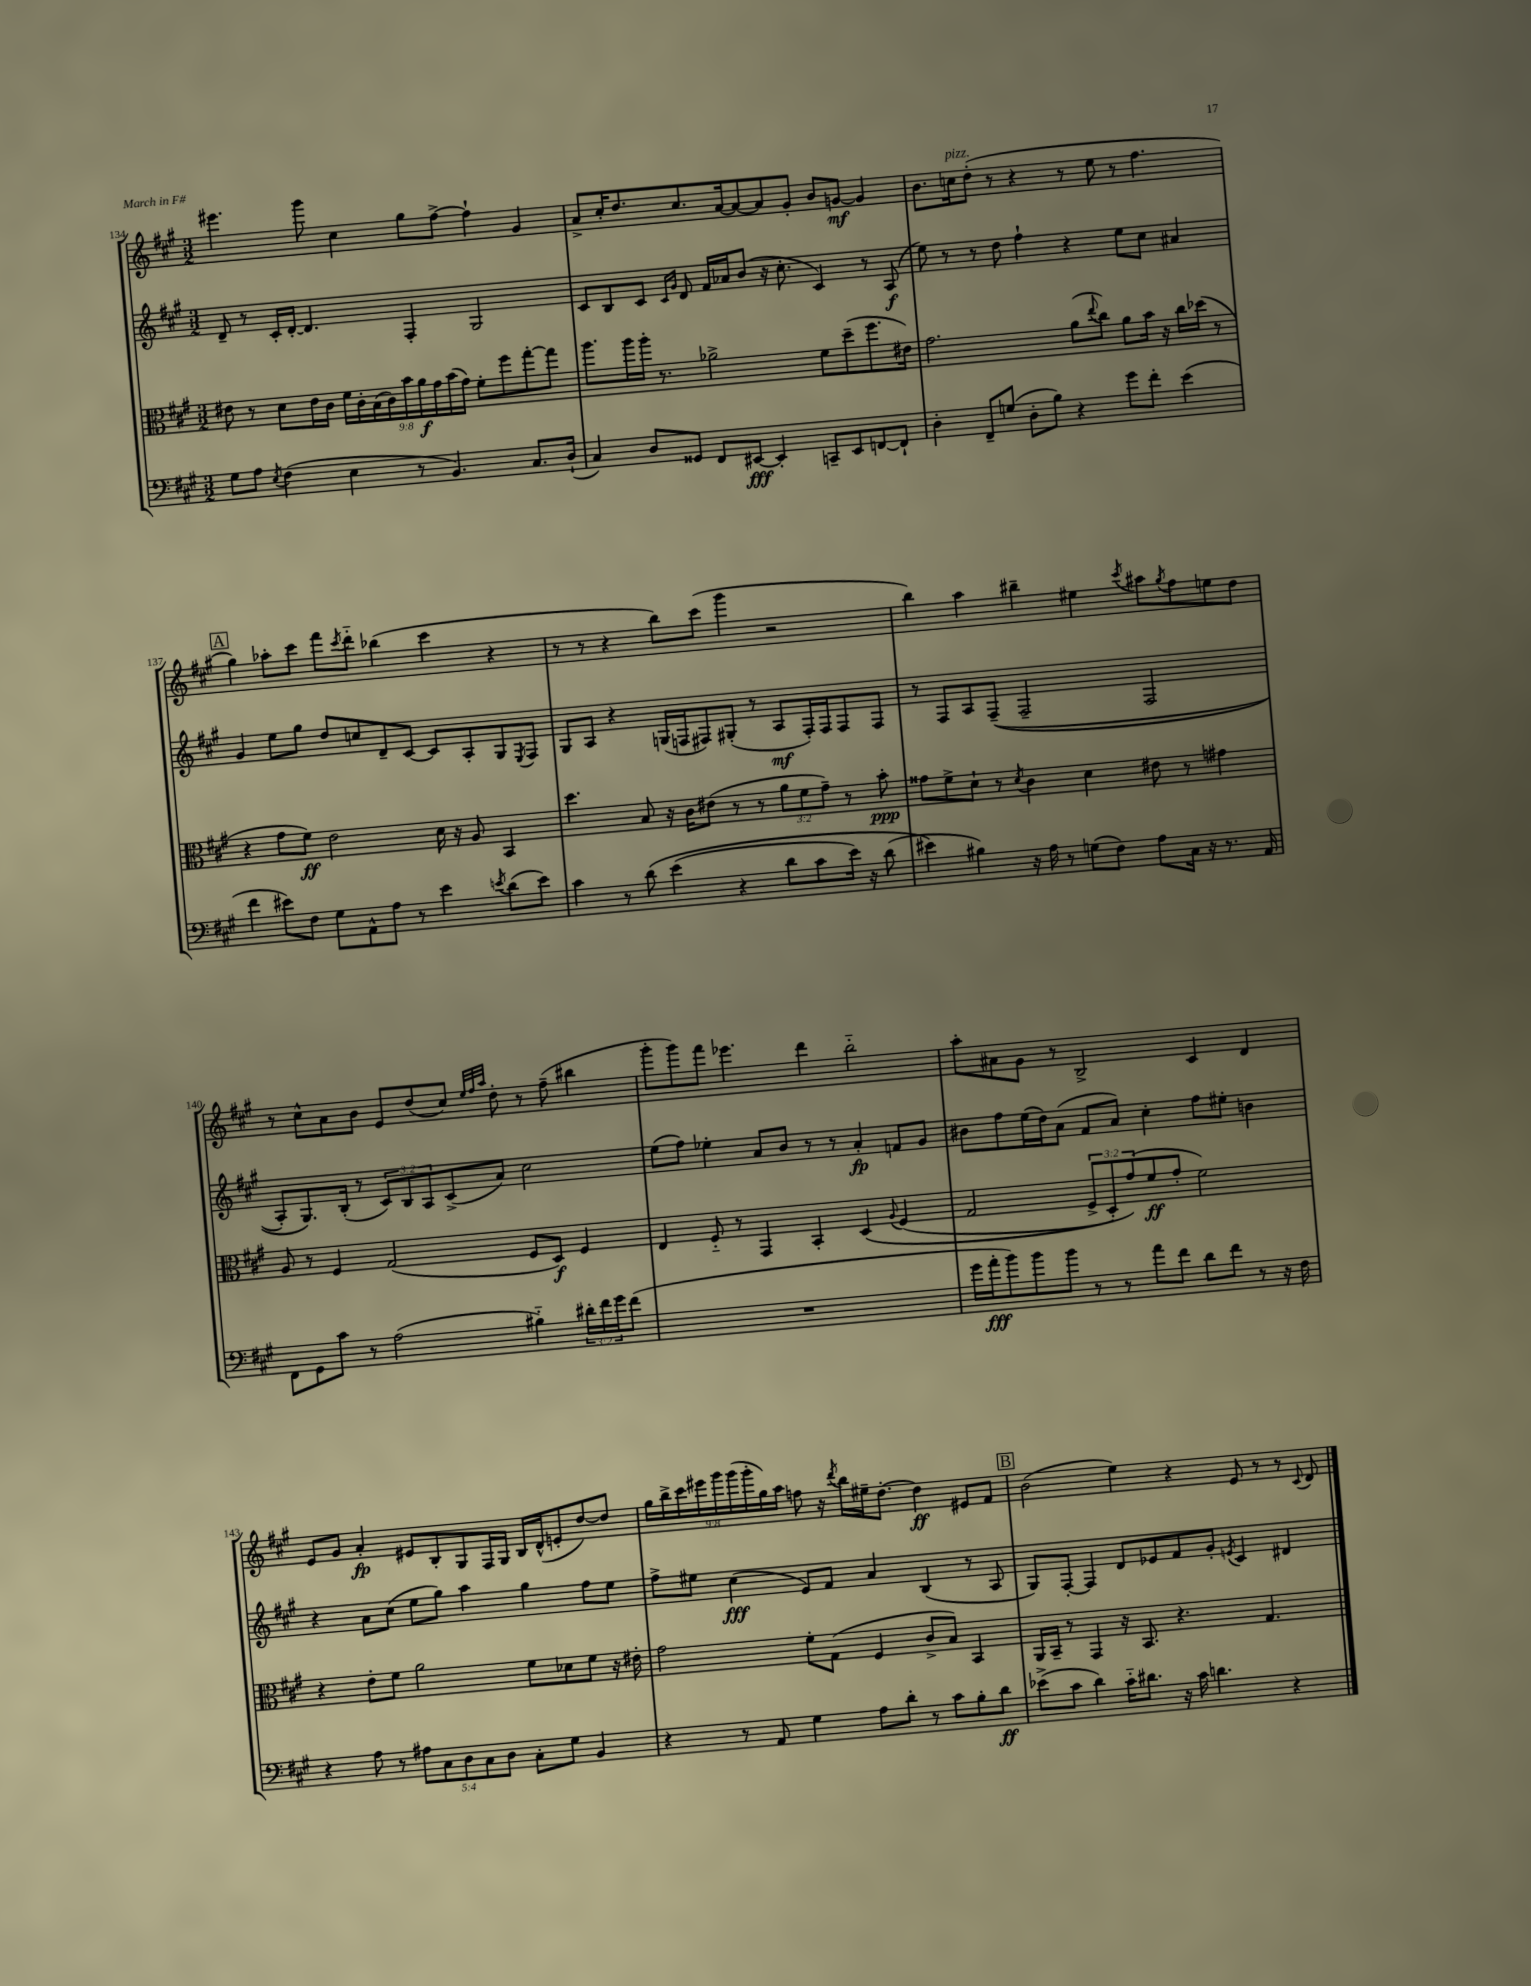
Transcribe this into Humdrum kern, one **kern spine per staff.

**kern	**dynam	**kern	**dynam	**kern	**dynam	**kern	**dynam
*part4	*part4	*part3	*part3	*part2	*part2	*part1	*part1
*staff4	*staff4	*staff3	*staff3	*staff2	*staff2	*staff1	*staff1
*clefF4	*	*clefC3	*	*clefG2	*	*clefG2	*
*k[f#c#g#]	*	*k[f#c#g#]	*	*k[f#c#g#]	*	*k[f#c#g#]	*
*M3/2	*	*M3/2	*	*M3/2	*	*M3/2	*
=134	=134	=134	=134	=134	=134	=134	=134
8G#\L	.	8e#X\	.	8d~/	.	4.eee#X\	.
8A\J	.	8r	.	8r	.	.	.
8qE/	.	.	.	.	.	.	.
(4F#\	.	8d\L	.	16c#'/LL	.	.	.
.	.	.	.	[16d'/JJ	.	.	.
.	.	16e#\L	.	4.d/]	.	8ggg#\	.
.	.	16c#\JJ	.	.	.	.	.
4E\	.	18f#\LL	.	.	.	4cc#\	.
.	.	18c#'\	.	.	.	.	.
.	.	(18B\	.	.	.	.	.
.	.	18c#\)	.	.	.	.	.
.	.	18b\	.	.	.	.	.
8r	.	.	.	4F#'/	.	8gg#\L	.
.	.	18a\	f	.	.	.	.
.	.	18g#\	.	.	.	.	.
4.BB/)	.	.	.	.	.	[8ff#^\J	.
.	.	(18b\	.	.	.	.	.
.	.	18g#\JJ)	.	.	.	.	.
.	.	8f#'\L	.	2G#/	.	4ff#`\]	.
.	.	8ff#\	.	.	.	.	.
8.C#/L	.	[8gg#'\	.	.	.	4g#/	.
.	.	8gg#\J]	.	.	.	.	.
(16D`/Jk	.	.	.	.	.	.	.
=135	=135	=135	=135	=135	=135	=135	=135
4C#/)	.	8.aa\L	.	8c#/L	.	8a^/L	.
.	.	.	.	8B/	.	16cc#'/K	.
.	.	16aa\L	.	.	.	8.dd/	.
8D/L	.	16aa'\JJ	.	8c#/J	.	.	.
.	.	8.r	.	.	.	.	.
.	.	.	.	16qqc#/LL	.	.	.
.	.	.	.	16qqg#/JJ	.	.	.
8GG##X/J	.	.	.	8d/	.	8.cc#/	.
8FF#/L	.	2a-X^\	.	16f#/LL	.	.	.
.	.	.	.	16a-X/J	.	[16a/k	.
[8EE#X/J	fff	.	.	(8b/J	.	8a/_	.
4EE#'/]	.	.	.	16r	.	8a/]	.
.	.	.	.	8.cc#'\	.	.	.
.	.	.	.	.	.	8g#'/J	.
8CCn~/L	.	8f#\L	.	4c#/)	.	8b/L	.
8EE#/	.	(8dd~\	.	.	.	[8gn/J	mf
[8FFn/	.	8.ff#\	.	8r	.	4g/]	.
8FF`/J]	.	.	.	(8A/	f	.	.
.	.	16e#X\Jk)	.	.	.	.	.
=136	=136	=136	=136	=136	=136	=136	=136
4D'\	.	2.g#\	.	8ee\)	.	8.b\L	.
.	.	.	.	8r	.	.	.
!	!	!	!	!	!	!LO:TX:a:i:t=pizz.	!
.	.	.	.	.	.	16ccn\k	.
8FF#~/L	.	.	.	8r	.	(8dd'\J	.
(8Gn/J	.	.	.	8dd\	.	8r	.
8D'\L	.	.	.	4ff#`\	.	4r	.
8B\J)	.	.	.	.	.	.	.
4r	.	(8a\L	.	4r	.	8r	.
.	.	8qqee/	.	.	.	.	.
.	.	8cc#\J)	.	.	.	8ee\	.
8g#\L	.	8a\L	.	8ee\L	.	8r	.
8f#'\J	.	16b\Jk	.	8cc#\J	.	4.ff#\	.
.	.	16r	.	.	.	.	.
(4e\	.	16cc#\LL	.	4a#X/	.	.	.
.	.	(16dd-X\JJ	.	.	.	.	.
.	.	8r	.	.	.	.	.
!!LO:LB:g=z
!!LO:REH:place=s1:t=A
=137	=137	=137	=137	=137	=137	=137	=137
4f#\	.	4r	.	4g#/	.	4gg#\)	.
8e#X\L)	.	8g#\L	.	8ee\L	.	8aa-X'\L	.
8F#\J	.	8f#\J)	ff	8gg#\J	.	8ccc#\J	.
8G#\L	.	2e\	.	8dd/L	.	8fff#\L	.
.	.	.	.	.	.	8qccc#/	.
8AA^^\	.	.	.	8ccn/	.	8ddd\J	.
8A\J	.	.	.	8d~/	.	(4bb-X\	.
8r	.	.	.	[8c#/J	.	.	.
4e#\	.	16d\	.	8c#/L]	.	4ccc#\	.
.	.	16r	.	.	.	.	.
.	.	8A/	.	8A'/	.	.	.
8qen/	.	.	.	.	.	.	.
(8d\L	.	4BB/	.	8G#/	.	4r	.
.	.	.	.	8qE/	.	.	.
8e\J)	.	.	.	8F#/J	.	.	.
=138	=138	=138	=138	=138	=138	=138	=138
4c#\	.	4.dd\	.	8G#/L	.	8r	.
.	.	.	.	8A/J	.	8r	.
8r	.	.	.	4r	.	4r	.
(8d\	.	8B/	.	.	.	.	.
(4e\	.	16r	.	(16Gn/LL	.	8bb\L)	.
.	.	16c#\KL	.	16Fn/J	.	.	.
.	.	(8e#X\J	.	8F#X/)	.	(8ccc#\J	.
4r	.	8r	.	(8G#X'/J	.	4ggg#\	.
.	.	8r	.	8r	.	.	.
8d\L	.	12a\L	.	8A/L	mf	2r	.
.	.	12f#\	.	.	.	.	.
8c#\	.	.	.	16F#'/L)	.	.	.
.	.	12g#~\J)	.	.	.	.	.
.	.	.	.	16F#/J	.	.	.
16e\Jk)	.	8r	.	8F#/	.	.	.
16r	.	.	.	.	.	.	.
(8d\	.	8b'\	ppp	8F#/J	.	.	.
=139	=139	=139	=139	=139	=139	=139	=139
4e#X\)	.	8g##X\L	.	8r	.	4bb\)	.
.	.	8f#^\	.	8F#/L	.	.	.
4B#X\)	.	8d`\J	.	8A/	.	4aa\	.
.	.	8r	.	((8F#~/J	.	.	.
.	.	8qd/	.	.	.	.	.
16r	.	4c#\	.	2F#~/	.	4bb#X~\	.
16A\	.	.	.	.	.	.	.
8r	.	.	.	.	.	.	.
(8Gn\L	.	4d\	.	.	.	4ee#X\	.
8F#\J)	.	.	.	.	.	.	.
.	.	.	.	.	.	8qccc#/	.
8A\L	.	8e#X\	.	2F#/	.	8aa#X\L	.
.	.	.	.	.	.	8qgg#/	.
16C#\Jk	.	8r	.	.	.	8ff#\	.
16r	.	.	.	.	.	.	.
8.r	.	4g#X\	.	.	.	8een\	.
.	.	.	.	.	.	8dd\J	.
16AA/	.	.	.	.	.	.	.
!!LO:LB:g=z
=140	=140	=140	=140	=140	=140	=140	=140
8FF#\L	.	8A/	.	8A'/L)	.	8r	.
8GG#\	.	8r	.	8.G#/)	.	8cc#^^\L	.
8c#\J	.	4F#/	.	.	.	8a\	.
.	.	.	.	(16B'/Jk	.	.	.
8r	.	.	.	8r	.	8b\J	.
(2A\	.	(2G#/	.	12c#/L)	.	8e/L	.
.	.	.	.	12B/	.	.	.
.	.	.	.	.	.	(8dd/	.
.	.	.	.	12A/	.	.	.
.	.	.	.	(8c#^/	.	8cc#/J)	.
.	.	.	.	.	.	32qqee/LLL	.
.	.	.	.	.	.	32qqff#/	.
.	.	.	.	.	.	32qqaa/JJJ	.
.	.	.	.	8a/J)	.	8dd'\	.
4B#X\)	.	8F#/L	.	2cc#\	.	8r	.
.	.	8D/J)	f	.	.	(8ff#~\	.
24d#X'\LL	.	4F#/	.	.	.	4bb#X\	.
24f#\	.	.	.	.	.	.	.
24g#\J	.	.	.	.	.	.	.
(8f#\J	.	.	.	.	.	.	.
=141	=141	=141	=141	=141	=141	=141	=141
1.r	.	4E/	.	(8ee\L	.	8ggg#'\L	.
.	.	.	.	8ff#\J)	.	8ggg#\)	.
.	.	8F#/	.	4ee-X'\	.	8fff#\J	.
.	.	8r	.	.	.	4.eee-X\	.
.	.	4GG#/	.	8a/L	.	.	.
.	.	.	.	8b/J	.	.	.
.	.	4BB'/	.	8r	.	4ddd\	.
.	.	.	.	8r	.	.	.
.	.	(4D/	.	4a'/	fp	2bb\	.
.	.	8qqA/	.	.	.	.	.
.	.	(4F#/	.	8fn/L	.	.	.
.	.	.	.	8g#/J	.	.	.
=142	=142	=142	=142	=142	=142	=142	=142
16g#\LL	.	2G#/	.	8b#X\L	.	8aa'\L	.
16a'\J	fff	.	.	.	.	.	.
8b\)	.	.	.	8ff#\	.	8a#X\	.
8b\	.	.	.	(16ee\L	.	8g#\J	.
.	.	.	.	16dd\J)	.	.	.
8b\J	.	.	.	(8a\J	.	8r	.
8r	.	12F#^/L	.	8f#/L	.	2B^/	.
.	.	12D'/)	.	.	.	.	.
8r	.	.	.	8a/J)	.	.	.
.	.	(12g#/)	.	.	.	.	.
8a\L	.	8f#/	ff	4cc#'\	.	.	.
8f#\J	.	8g#'/J	.	.	.	.	.
8d\L	.	2f#\)	.	8ff#\L	.	4c#/	.
8f#\J	.	.	.	8ee#X'\J	.	.	.
8r	.	.	.	4bn\	.	4d/	.
16r	.	.	.	.	.	.	.
16F#\	.	.	.	.	.	.	.
!!LO:LB:g=z
=143	=143	=143	=143	=143	=143	=143	=143
4r	.	4r	.	4r	.	8e/L	.
.	.	.	.	.	.	8g#/J	.
8A\	.	8e'\L	.	8a\L	.	4a'/	fp
8r	.	8f#\J	.	(8cc#\J	.	.	.
10A#X\L	.	2a\	.	8ee\L	.	8e#X/L	.
10C#\	.	.	.	.	.	.	.
.	.	.	.	8gg#\J)	.	8B'/	.
10D\	.	.	.	.	.	.	.
.	.	.	.	4aa\	.	8G#/	.
10C#\	.	.	.	.	.	.	.
.	.	.	.	.	.	16F#/L	.
10D\J	.	.	.	.	.	.	.
.	.	.	.	.	.	16G#/JJ	.
8C#'\L	.	8f#\L	.	4gg#\	.	16B/LL	.
.	.	.	.	.	.	(16d^^/J	.
8G#\J	.	8d-X\	.	.	.	8en'/	.
4BB/	.	8f#\J	.	8ff#\L	.	[8dd/)	.
.	.	16r	.	8ee\J	.	8dd/J]	.
.	.	16e#X'\	.	.	.	.	.
=144	=144	=144	=144	=144	=144	=144	=144
4r	.	2g#\	.	8ff#^\L	.	18gg#\LL	.
.	.	.	.	.	.	18bb^\	.
.	.	.	.	.	.	18ccc#\	.
.	.	.	.	8ee#X\J	.	.	.
.	.	.	.	.	.	18eee#X\	.
.	.	.	.	.	.	18ggg#\	.
8r	.	.	.	(4cc#\	fff	.	.
.	.	.	.	.	.	(18ggg#\	.
.	.	.	.	.	.	18ggg#'\	.
8AA/	.	.	.	.	.	.	.
.	.	.	.	.	.	18gg#\)	.
.	.	.	.	.	.	18aa\JJ	.
4G#\	.	8f#'\L	.	8e/L)	.	8ffn\	.
.	.	(8G#\J	.	8f#/J	.	16r	.
.	.	.	.	.	.	8qddd/	.
.	.	.	.	.	.	16bb\LL	.
8A\L	.	4F#/	.	4a/	.	16ee#X~\J	.
.	.	.	.	.	.	[8.dd'\J	.
8d'\J	.	.	.	.	.	.	.
8r	.	8c#^/L	.	(4B/	.	4dd\]	ff
8c#\L	.	8B/J)	.	.	.	.	.
8B'\	.	4BB/	.	8r	.	8e#X/L	.
8d\J	ff	.	.	8A/	.	8f#/J	.
!!LO:REH:place=s1:t=B
=145	=145	=145	=145	=145	=145	=145	=145
(8e-X^\L	.	16AA/LL	.	8G#/L)	.	(2b\	.
.	.	16BB~/JJ	.	.	.	.	.
8c#\J	.	8r	.	[8F#'/J	.	.	.
4d\)	.	4GG#/	.	4F#/]	.	.	.
16c#\KL	.	16r	.	8d/L	.	4ee\)	.
8.d#X\J	.	8.BB/	.	.	.	.	.
.	.	.	.	8e-X/	.	.	.
16r	.	4.r	.	8f#/	.	4r	.
16c#\	.	.	.	.	.	.	.
4.dn\	.	.	.	8g#'/J	.	.	.
.	.	.	.	8qen/	.	.	.
.	.	.	.	4c#/	.	8e/	.
.	.	4.G#/	.	.	.	8r	.
4r	.	.	.	4d#X/	.	8r	.
.	.	.	.	.	.	8qqc#/	.
.	.	.	.	.	.	8d/	.
==	==	==	==	==	==	==	==
*-	*-	*-	*-	*-	*-	*-	*-
